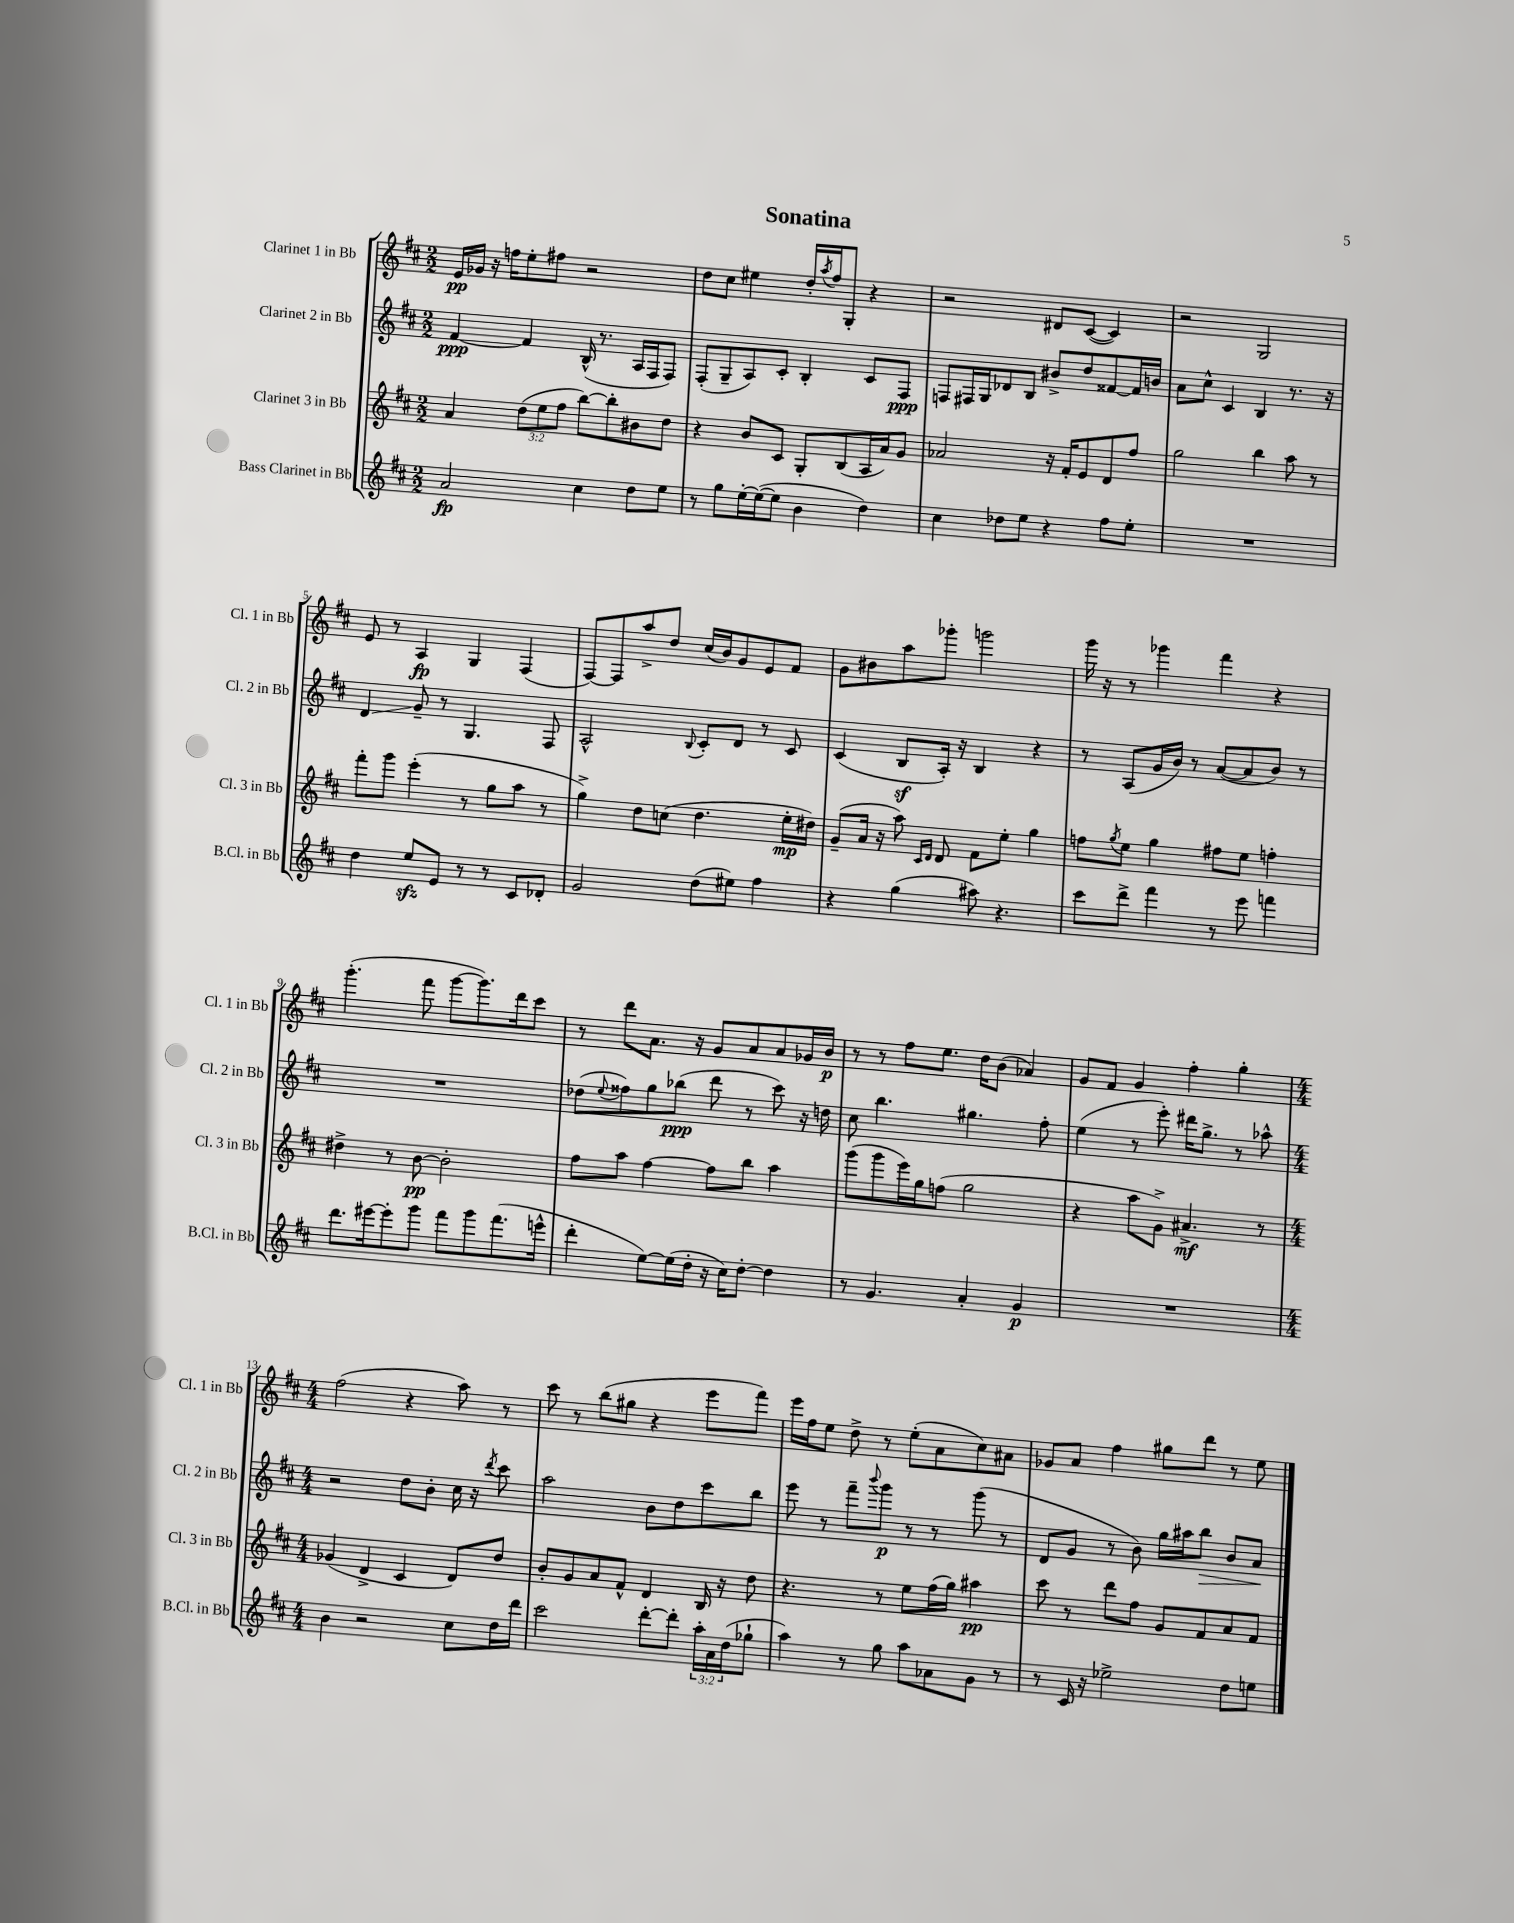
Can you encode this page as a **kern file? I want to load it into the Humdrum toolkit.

**kern	**kern	**kern	**kern
*staff4	*staff3	*staff2	*staff1
*clefG2	*clefG2	*clefG2	*clefG2
*k[f#c#]	*k[f#c#]	*k[f#c#]	*k[f#c#]
*M2/2	*M2/2	*M2/2	*M2/2
2a	4a	[4f#	16e
.	.	.	16g-
.	.	.	16r
.	.	.	16ff
.	(12dd	4f#]	8ee'
.	12ee	.	.
.	.	.	8ff#
.	12ff#	.	.
4cc#	[8bb)	(16B^^	2r
.	.	8.r	.
.	8bb']	.	.
8dd	8b#	16A	.
.	.	16F#	.
8ee	8dd	8F#)	.
=	=	=	=
8r	4r	(8F#'	8dd
8gg	.	8G~	8cc#
[16ee'	8b	8A)	4ee#
(16ee_	.	.	.
8ee]	8c#	8c#'	.
4b	8G'	4B'	16dd'
.	.	.	8qaa
.	.	.	16ff#
.	(8B	.	8G'
4dd)	16A	8c#	4r
.	16a)	.	.
.	8g	8F#	.
=	=	=	=
4cc#	2a-	8F	2r
.	.	16F#	.
.	.	16G	.
8dd-	.	8d-	.
8ee	.	8B	.
4r	16r	8b#^	8d#
.	16f#'	.	.
.	8e	8dd	([8c#
8ff#	8d	[8f##	4c#])
8ee'	8ff#	16f##]	.
.	.	16b	.
=	=	=	=
1r	2gg	8a	2r
.	.	8cc#^^	.
.	.	4c#	.
.	4bb	4B	2G
.	8aa	8.r	.
.	8r	.	.
.	.	16r	.
=	=	=	=
4dd	8fff#'	4d	8e
.	8ggg	.	8r
8ee	(4eee'	8g~	4A
8e	.	8r	.
8r	8r	4.G	4G
8r	8gg	.	.
8c#	8aa	.	(4F#
8d-'	8r	8F#	.
=	=	=	=
2g	4gg^)	2A^^	[8F#)
.	.	.	8F#]
.	8dd	.	8aa^
.	(8cc	.	8dd
.	.	8qqB	.
(8dd	4.dd	8c#'	(16cc#
.	.	.	16b)
8ee#)	.	8d	8g
4ff#	.	8r	8e
.	16ee'	8c#	8f#
.	16dd#)	.	.
=	=	=	=
4r	(8g~	(4c#	8g
.	16a	.	8b#
.	16r	.	.
(4gg	8aa)	8B	8aa
.	16qqc#	.	.
.	16qqd	.	.
.	8d	16A')	8ggg-'
.	.	16r	.
8aa#)	8f#	4B	2ggg
4.r	8ee'	.	.
.	4gg	4r	.
=	=	=	=
8ccc#	8ff	8r	16ggg
.	.	.	16r
.	8qgg	.	.
8ddd^	8ee	(8A	8r
4fff#	4gg	16g	4ggg-
.	.	16b)	.
.	.	8r	.
8r	8ff#	([8a	4fff#
8eee	8ee	8a]	.
4fff	4ff'	8b)	4r
.	.	8r	.
=	=	=	=
8.ddd	4dd#^	1r	(4.ggg'
[16eee#	.	.	.
8eee#']	8r	.	.
8ggg	[8b	.	8fff#
8fff#	2b']	.	[8ggg
8ggg	.	.	8.ggg])
(8.fff#	.	.	.
.	.	.	16ddd
.	.	.	8ccc#
16eee^^	.	.	.
=	=	=	=
4ddd'	8ff#	(8dd-	8r
.	.	8qqee	.
.	8aa	8ff##)	8ddd
[8ee)	[4ff#	8gg	8.a
(16ee]	.	(8bb-	.
16dd'	.	.	16r
16r	8ff#]	8ddd	8g
16cc#)	.	.	.
[8dd'	8bb	8r	8a
4dd]	4aa	8ccc#)	8a
.	.	16r	16g-
.	.	16dd	16b
=	=	=	=
8r	(8ggg	8cc#	8r
4.g	8ggg	4.bb	8r
.	16eee)	.	8ff#
.	16gg	.	.
.	(8ff	.	8.ee
4a'	2gg	4.gg#	.
.	.	.	16dd
.	.	.	(8b
4g	.	.	4a-)
.	.	8ff#'	.
=	=	=	=
1r	4r	(4ee	8g
.	.	.	8f#
.	8aa	8r	4g
.	8g^)	8eee')	.
.	4.a#^	16ddd#	4ff#'
.	.	8.gg^	.
.	.	8r	4gg'
.	8r	8aa-^^	.
=	=	=	=
*M4/4	*M4/4	*M4/4	*M4/4
4b	(4g-	2r	(2ff#
2r	4d^	.	.
.	4c#	8dd	4r
.	.	8b'	.
8cc#	8d)	16cc#	8aa)
.	.	16r	.
.	.	8qddd	.
16dd	8dd	8ccc#	8r
16ddd	.	.	.
=	=	=	=
2ccc#	8b'	2aa	8ccc#
.	8g	.	8r
.	8a	.	(8bb
.	8f#^^	.	8gg#
[8ddd'	4d	8b	4r
8ddd']	.	8dd	.
24aa'	16B	8ccc#	8eee
24a	.	.	.
.	16r	.	.
(24dd	.	.	.
8gg-`	8dd	8bb	8fff#)
=	=	=	=
4aa)	4.r	8eee	16eee
.	.	.	16ff#
.	.	8r	8ee
8r	.	8fff#~	8dd^
.	.	8qqbbb	.
8gg	8r	8ggg	8r
8aa	8ee	8r	(8ee'
8a-	(16ff#	8r	8a
.	16gg)	.	.
8g	4aa#	(8ggg	8cc#)
8r	.	8r	8a#
=	=	=	=
8r	8ccc#	8d	8g-
16c#	8r	8g	8a
16r	.	.	.
2ee-^	8ddd	8r	4ff#
.	8ff#	8b)	.
.	8g	16gg	8gg#
.	.	16aa#	.
.	8f#	8bb	8ddd
8dd	8a	8b	8r
8ee	8f#	8a	8ee
==	==	==	==
*-	*-	*-	*-
